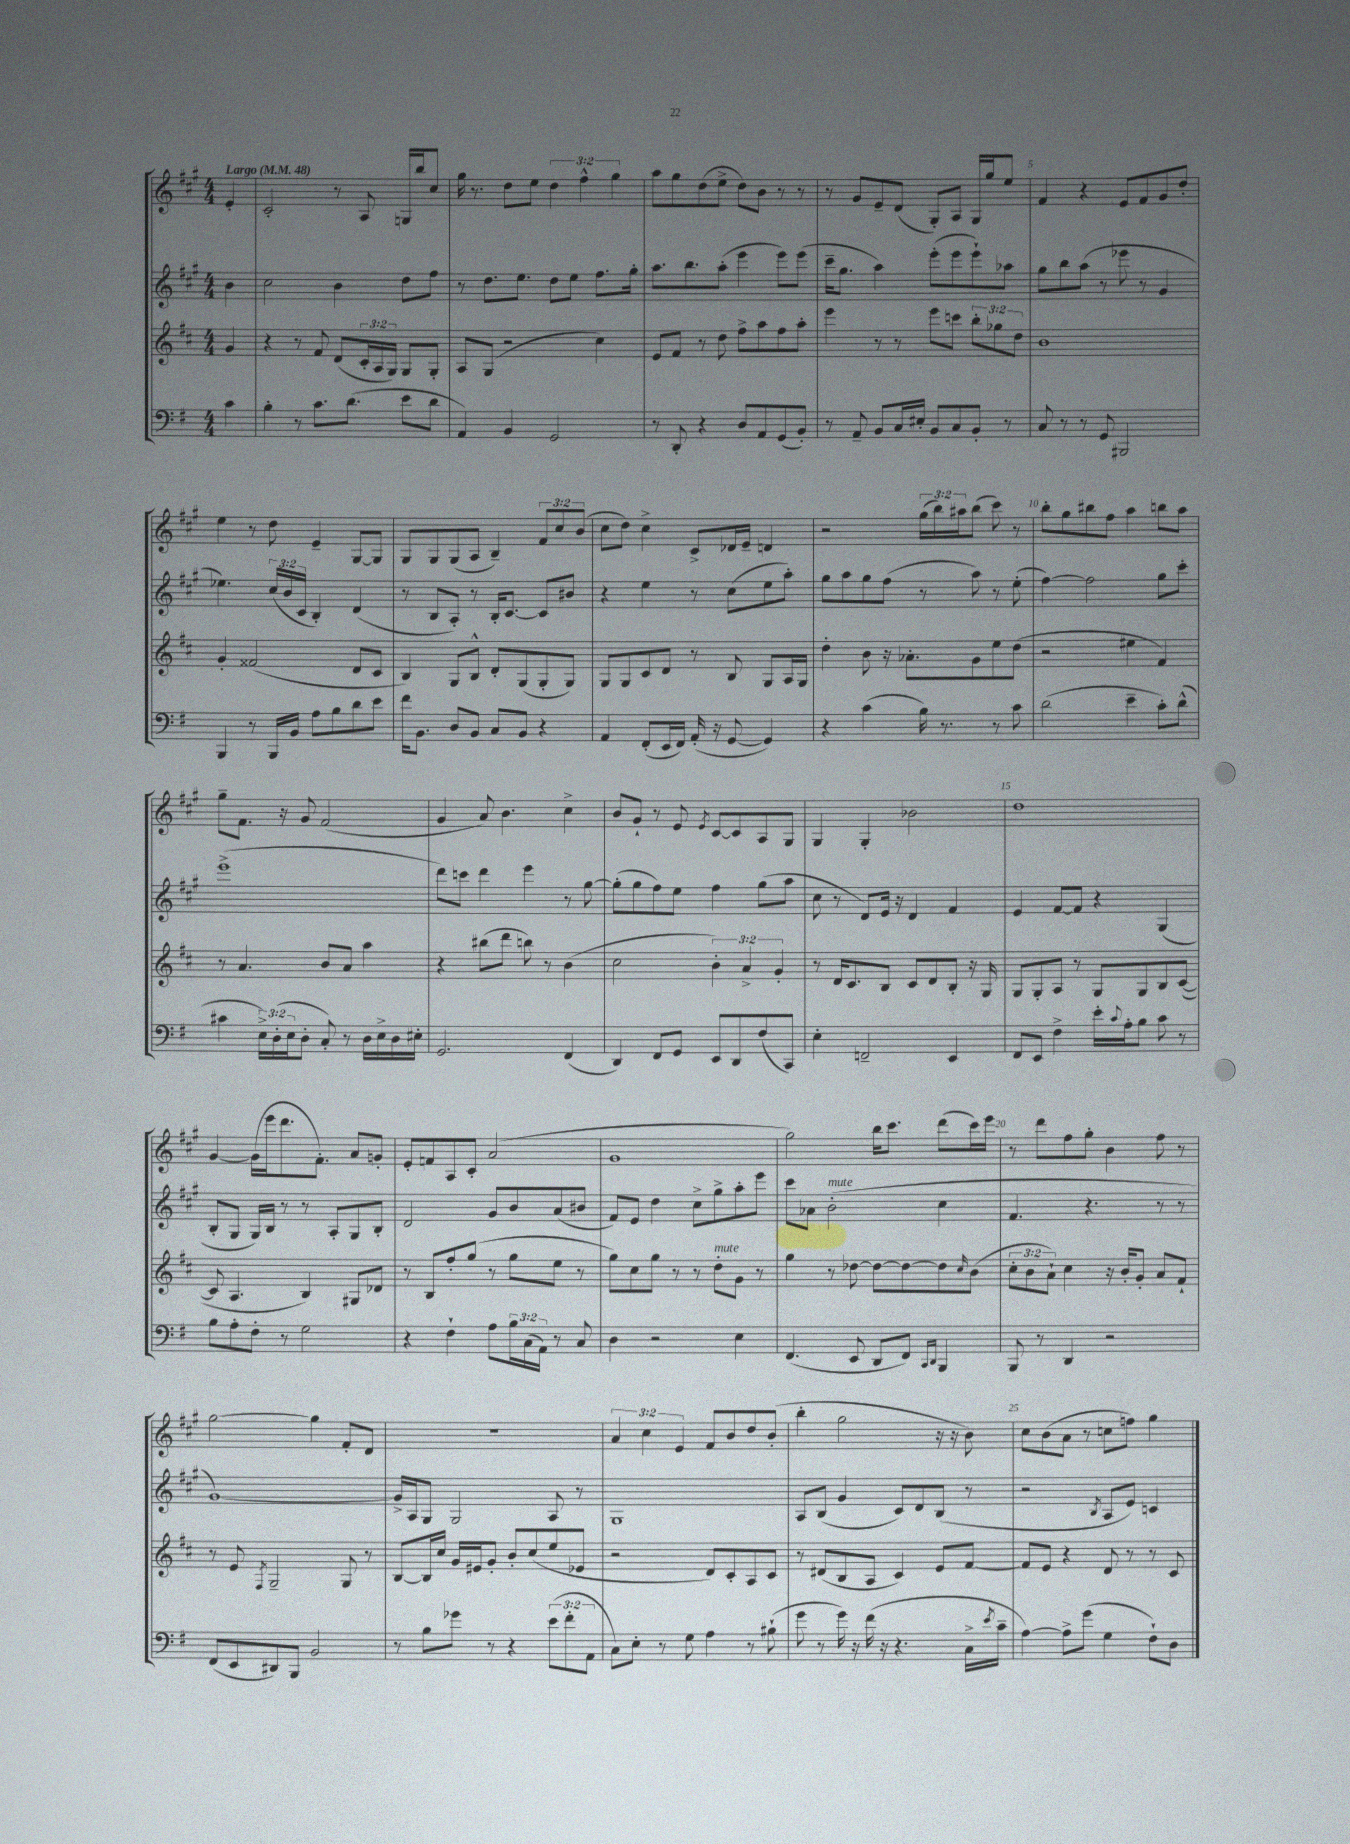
<<
\new StaffGroup <<
\new Staff = "s0" {
    \clef treble \key a \major \numericTimeSignature \time 4/4 \override Staff.TupletNumber.text = #tuplet-number::calc-fraction-text \partial 4 \tempo "Largo" 4 = 48
    e'4-. |
    cis'2-. r8 a8 g16 b''16 cis''8 |
    gis''16 r8. d''8 e''8 \tuplet 3/2 { d''4 fis''4-^ gis''4 } |
    a''8 gis''8 d''8( e''8-> d''8) b'8 r8 r8 |
    r8 gis'8 e'8-- d'8( gis8-.) a8 gis16 gis''16 e''8 |
    fis'4 r4 e'8 fis'8 gis'8 d''8-. |
    e''4 r8 d''8 e'4-- gis8~ gis8 |
    gis8 gis8 gis8( a8 b4--) \tuplet 3/2 { fis'8 cis''8 b'8( } |
    cis''8 d''8) cis''4-> cis'8-> des'16 e'16-- d'4 |
    r2 \tuplet 3/2 { gis''16( b''16) ais''16 } b''8( cis'''8) r8 |
    b''8-. gis''8 bis''8 fis''8 a''4 b''8 a''8 |
    gis''8-- fis'8. r16 gis'8 fis'2( |
    gis'4 a'8) b'4. cis''4-> |
    b'8 gis'8-! r8 e'8 \acciaccatura { e'8 } cis'8~ cis'8 a8 gis8 |
    gis4 gis4-. bes'2 |
    d''1 |
    gis'4~ gis'16( e'''16 d'''8. fis'8.-.) a'8 g'8-. |
    e'8-. f'8 a8 cis'8-. a'2( |
    gis'1 |
    gis''2) b''16 cis'''8. d'''8( cis'''16) e'''16 |
    r8 d'''8 fis''8 gis''8-. b'4 fis''8 r8 |
    gis''2~ gis''4 fis'8-. d'8 |
    R1 |
    \tuplet 3/2 { a'4 cis''4 e'4 } fis'8 b'8 d''8 b'8-.( |
    b''4-. gis''2 r16 r16 b'8) |
    cis''8 b'8( a'8 r8 c''8 f''8) gis''4 \bar "|." |
}
\new Staff = "s1" {
    \clef treble \key a \major \numericTimeSignature \time 4/4 \override Staff.TupletNumber.text = #tuplet-number::calc-fraction-text \partial 4
    b'4 |
    cis''2 b'4 d''8 fis''8 |
    r8 d''8. e''8. d''8 e''8 fis''8. gis''16-. |
    a''8. b''8. a''8-.( e'''4 e'''8) e'''8( |
    cis'''16-- gis''8. a''4) e'''8-.( e'''8 e'''8-!) aes''8 |
    gis''8 b''8 a''8( r8 ees'''8 r8 gis'4 |
    ees''4.) \tuplet 3/2 { cis''16( b'16 cis'16 } b4-.) d'4( |
    r8 b8 a8-.) r8 b16-. cis'8.~ cis'8 bis'8 |
    r4 e''4 r8 cis''8( e''8 a''8-.) |
    gis''8 a''8 gis''8 fis''8( r8 a''8) r8 e''8-.( |
    fis''4~) fis''2 gis''8 cis'''8-. |
    e'''1->( |
    d'''8) c'''8 d'''4 e'''4 r8 gis''8~ |
    gis''8-.( gis''8 fis''8) e''8 fis''4 gis''8( a''8 |
    cis''8 r8 d'8) e'16 r16 d'4 fis'4 |
    e'4 fis'8~ fis'8 r4 gis4( |
    b8-. gis8 gis16) b16 r8 r8 a8-. gis8 b8-. |
    d'2 gis'8 b'8 a'8( bis'8 |
    fis'8) e'8 d''4 cis''8-> gis''8-> a''8-. e'''8 |
    cis'''8 aes'8 b'2-.^\markup { \italic "mute" }( cis''4 |
    fis'4. r4. r8 r8 |
    gis'1~) |
    gis'16-> a16 gis8 gis2 a8 r8 |
    gis1 |
    a8 b8( gis'4 cis'8) d'8 b8( r8 |
    r2 \acciaccatura { b8 } a8 e'8) c'4 \bar "|." |
}
\new Staff = "s2" {
    \clef treble \key d \major \numericTimeSignature \time 4/4 \override Staff.TupletNumber.text = #tuplet-number::calc-fraction-text \partial 4
    g'4 |
    r4 r8 fis'8 d'8( \tuplet 3/2 { cis'16-. a16 g16) } g8 g8-. |
    a8 g8( r2 cis''4) |
    e'8 fis'8 r8 d''8 fis''8-> a''8 fis''8 a''8-. |
    e'''4 r8 r8 e'''8 c'''8 \tuplet 3/2 { b''8-. ges''8 d''8 } |
    b'1 |
    g'4-. fisis'2( d'8 cis'8 |
    b4) g8 b8-^ d'8-. g8( g8-. g8) |
    g8 g8 cis'8 d'8 r8 b8 g8 a16 g16 |
    d''4-. b'8 r16 aes'8.-. g'8 e''8 d''8( |
    r2 eis''4 fis'4) |
    r8 a'4. b'8 a'8 a''4 |
    r4 bis''8( d'''8 b''8) r8 b'4( |
    cis''2 \tuplet 3/2 { b'4-.) a'4-> g'4-. } |
    r8 d'16 cis'8. b8 cis'8 d'8 b8-. r16 g16 |
    g8 g8-. a8 r8 g8 g8 b8 cis'8~( |
    cis'8 a4. b4) gis8 des'8 |
    r8 b8 fis''8-. g''8( r8 g''8 e''8 r8 |
    g''8) cis''8 g''8 r8 r8 d''8-.^\markup { \italic "mute" } g'8 r8 |
    g''4 r8 des''8~ des''8~ des''8~ des''8 \grace { cis''16 } b'8( |
    \tuplet 3/2 { cis''8-. b'8 a'8-!) } cis''4 r16 b'16-. g'8-. a'8 fis'8-! |
    r8 e'8 \acciaccatura { fis8 } g2-- g8 r8 |
    b8~ b16 cis''16 g'16 eis'16 g'8-. b'8-. cis''8( e''8 ees'8 |
    r2 d'8) cis'8-. a8 cis'8 |
    r8 dis'8( b8 a8 cis'4) e'8 fis'8~ |
    fis'8 e'8 r4 d'8 r8 r8 cis'8 \bar "|." |
}
\new Staff = "s3" {
    \clef bass \key g \major \numericTimeSignature \time 4/4 \override Staff.TupletNumber.text = #tuplet-number::calc-fraction-text \partial 4
    c'4 |
    b4-. r8 c'8. d'8.( e'8 d'8 |
    a,4) b,4 g,2 |
    r8 d,8-. r4 d8 a,8 g,8( b,8-.) |
    r8 a,8-- b,8 c16 eis16-. b,8 c8 b,8-. r8 |
    c8 r8 r8 g,8 bis,,2 |
    b,,4 r8 b,,16 b,16 a8 b8 d'8 e'8 |
    fis'16 b,8. d8 b,8 c8 b,8 r4 |
    a,4 fis,8-.( e,16 fis,16) a,16-.( r16 g,8~ g,4) |
    r4 c'4( b16) r8. r8 c'8 |
    d'2( e'4-- c'8-.) d'8-^( |
    cis'4 \tuplet 3/2 { e16->) d16-.( e16 } d8-. c8-.) r8 d16 e16-> d16 eis16-. |
    g,2. fis,4( |
    d,4) fis,8 g,8 e,8 d,8 fis8( c,8) |
    e4-. f,2-- e,4 |
    fis,8 e,8 fis4-> e'16-. \appoggiatura { c'8 } a16-. b8 c'8 r8 |
    b8 a8-. fis8-. r8 g2 |
    r4 fis4-! a8 \tuplet 3/2 { b16 c16( a,16) } r8 c8 |
    d4 r2 e4 |
    fis,4.( e,8 d,8 fis,8) \grace { c,16 d,16 } b,,4 |
    b,,8 r8 d,4 r2 |
    fis,8( e,8 dis,8) b,,8 b,2 |
    r8 b8 ges'8 r8 r4 \tuplet 3/2 { e'8( fis'8-. a,8 } |
    c8) e8-. r8 g8 a4 r8 bis8-!( |
    g'8 r8 g'16) r16 fis'16( r16 r4. c16-> \acciaccatura { e'8 } c'16-- |
    a4~) a8-> g'8( g4 fis8-!) d8 \bar "|." |
}
>>
>>
\layout { \context { \Score \override BarNumber.break-visibility = ##(#f #t #t) barNumberVisibility = #(every-nth-bar-number-visible 5) } }
